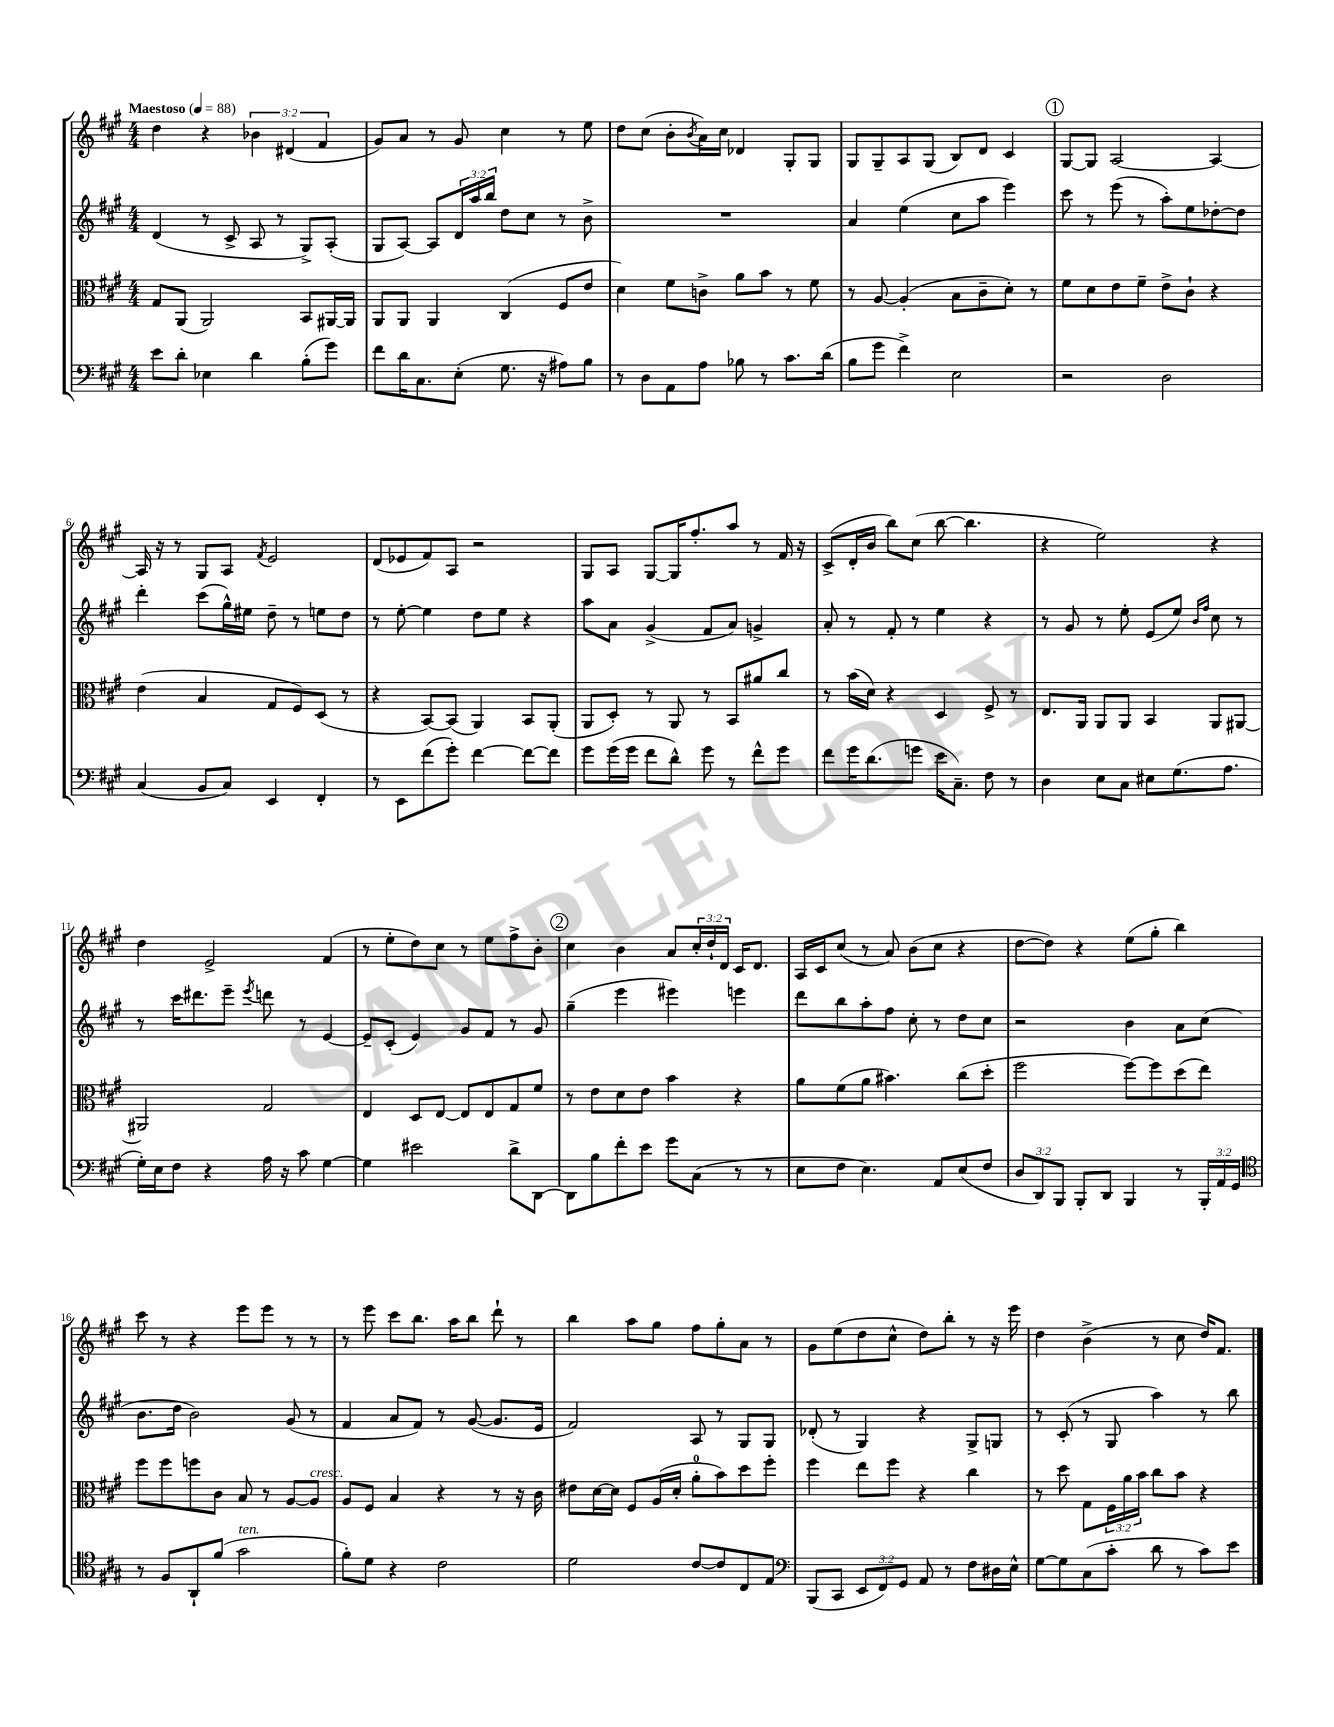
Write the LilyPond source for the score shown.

<<
\new StaffGroup <<
\new Staff = "s0" {
    \clef treble \key a \major \numericTimeSignature \time 4/4 \override Staff.TupletNumber.text = #tuplet-number::calc-fraction-text \tempo "Maestoso" 4 = 88
    d''4 r4 \tuplet 3/2 { bes'4 dis'4( fis'4 } |
    gis'8) a'8 r8 gis'8 cis''4 r8 e''8 |
    d''8 cis''8( b'8-. \acciaccatura { b'8 } a'16) cis''16 des'4 gis8-. gis8 |
    gis8 gis8-- a8 gis8( b8) d'8 cis'4 |
    \mark \markup { \circle "1" } gis8~ gis8 a2~ a4~ |
    a16 r16 r8 gis8 a8 \acciaccatura { fis'8 } e'2 |
    d'8( ees'8 fis'8) a8 r2 |
    gis8 a8 gis8~ gis16 fis''8.-. a''8 r8 fis'16 r16 |
    cis'8->( d'16-. b'16 b''8) cis''8( b''8~ b''4. |
    r4 e''2) r4 |
    d''4 e'2-> fis'4( |
    r8 e''8-. d''8) cis''8 r8 e''8 fis''8-> b'8-. |
    \mark \markup { \circle "2" } cis''4 b'4 a'8 \tuplet 3/2 { cis''16-. d''16-! d'16 } cis'16 d'8. |
    a16 cis'16 cis''8( r8 a'8) b'8( cis''8 r4 |
    d''8~ d''8) r4 e''8( gis''8-. b''4) |
    cis'''8 r8 r4 e'''8 e'''8 r8 r8 |
    r8 e'''8 cis'''8 b''8. a''16 b''8 d'''8-! r8 |
    b''4 a''8 gis''8 fis''8 gis''8-. a'8 r8 |
    gis'8 e''8( d''8 cis''8-^ d''8) b''8-. r8 r16 e'''16 |
    d''4 b'4->( r8 cis''8 d''16) fis'8. \bar "|." |
}
\new Staff = "s1" {
    \clef treble \key a \major \numericTimeSignature \time 4/4 \override Staff.TupletNumber.text = #tuplet-number::calc-fraction-text
    d'4( r8 cis'8-> a8 r8 gis8->) a8-.( |
    gis8 a8~) a8 \tuplet 3/2 { d'16 a''16 b''16 } d''8 cis''8 r8 b'8-> |
    R1 |
    a'4 e''4( cis''8 a''8 e'''4) |
    \mark \markup { \circle "1" } cis'''8 r8 e'''8( r8 a''8-.) e''8 des''8~-. des''8 |
    d'''4-. cis'''8( gis''16-^) eis''16 d''8-- r8 e''8 d''8 |
    r8 e''8~-. e''4 d''8 e''8 r4 |
    a''8 a'8 gis'4->( fis'8 a'8) g'4-> |
    a'8-. r8 fis'8-. r8 e''4 r4 |
    r8 gis'8 r8 e''8-. e'8( e''8) \grace { b'16 fis''16 } cis''8 r8 |
    r8 cis'''16 dis'''8. e'''8-- \acciaccatura { e'''8 } d'''8 r8 e'4~ |
    e'8-- cis'8-.( e'4) gis'8 fis'8 r8 gis'8 |
    \mark \markup { \circle "2" } gis''4--( e'''4 eis'''4) e'''4 |
    d'''8 b''8 a''8-. fis''8 cis''8-. r8 d''8 cis''8 |
    r2 b'4 a'8 cis''8( |
    b'8. d''16 b'2) gis'8( r8 |
    fis'4 a'8 fis'8) r8 gis'8~( gis'8. e'16 |
    fis'2) a8 r8 gis8 gis8 |
    des'8-.( r8 gis4) r4 gis8-> g8 |
    r8 cis'8-.( r8 gis8 a''4) r8 b''8 \bar "|." |
}
\new Staff = "s2" {
    \clef alto \key a \major \numericTimeSignature \time 4/4 \override Staff.TupletNumber.text = #tuplet-number::calc-fraction-text
    gis8 a,8( a,2) b,8 ais,16~ ais,16 |
    a,8 a,8 a,4 cis4( fis8 e'8 |
    d'4) fis'8 c'8-> a'8 b'8 r8 fis'8 |
    r8 a8~ a4-.( b8 cis'8-- d'8-.) r8 |
    \mark \markup { \circle "1" } fis'8 d'8 e'8 fis'8-- e'8-> cis'8-! r4 |
    e'4( b4 gis8 fis8) d8( r8 |
    r4 b,8~) b,8( a,4) b,8 a,8-.( |
    a,8 d8-.) r8 a,8 r8 b,8 ais'8 cis''8 |
    r8 b'16( d'16) r4 d4 fis8-> r8 |
    e8. a,16 a,8 a,8 b,4 a,8 ais,8~ |
    ais,2 gis2 |
    e4 d8 e8~ e8 e8 gis8 fis'8 |
    \mark \markup { \circle "2" } r8 e'8 d'8 e'8 b'4 r4 |
    a'8 fis'8( a'8 bis'4.) cis''8( d''8-. |
    fis''2 fis''8~) fis''8 d''8( e''8) |
    fis''8 fis''8 f''8 cis'8 b8 r8 a8~ a8^\markup { \italic "cresc." } |
    a8 fis8 b4 r4 r8 r16 cis'16 |
    eis'8 d'16~ d'16 fis8 a16( d'16-. a'8-0-. b'8) d''8 fis''8-. |
    fis''4 e''8 fis''8 r4 cis''4 |
    r8 d''8 gis8 \tuplet 3/2 { fis16 a'16 b'16 } cis''8 b'8 r4 \bar "|." |
}
\new Staff = "s3" {
    \clef bass \key a \major \numericTimeSignature \time 4/4 \override Staff.TupletNumber.text = #tuplet-number::calc-fraction-text
    e'8 d'8-. ees4 d'4 b8-.( gis'8) |
    fis'8 d'16 cis8. e8-.( gis8. r16 ais8) b8 |
    r8 d8 a,8 a8 bes8 r8 cis'8. d'16( |
    b8 gis'8 fis'4->) e2 |
    \mark \markup { \circle "1" } r2 d2 |
    cis4( b,8 cis8) e,4 fis,4-. |
    r8 e,8 fis'8( gis'8-.) fis'4~ fis'8~ fis'8 |
    gis'8 gis'16( gis'16 fis'8 d'8-^) gis'8 r8 fis'8-^ gis'8 |
    fis'8 gis'16 d'8.( g'8 e'16 cis8.--) fis8 r8 |
    d4 e8 cis8 eis8 gis8.( a8. |
    gis16-.) e16 fis8 r4 a16 r16 cis'8 gis4~ |
    gis4 eis'2 d'8-> d,8~ |
    \mark \markup { \circle "2" } d,8 b8 fis'8-. e'8 gis'8 cis8( r8 r8 |
    e8 fis8 e4.) a,8 e8( fis8 |
    \tuplet 3/2 { d8 d,8) b,,8 } b,,8-. d,8 b,,4 r8 \tuplet 3/2 { b,,16-. a,16 gis,16 } |
    \clef tenor r8 fis8 a,8-! fis'8( gis'2^\markup { \italic "ten." } |
    fis'8-.) d'8 r4 cis'2 |
    d'2 cis'8~ cis'8 cis8 e8 |
    \clef bass b,,8( cis,8 \tuplet 3/2 { e,8 fis,8) gis,8 } a,8 r8 fis8 dis16 e16-^ |
    gis8~ gis8 cis8( cis'8-. d'8 r8 cis'8) e'8 \bar "|." |
}
>>
>>
